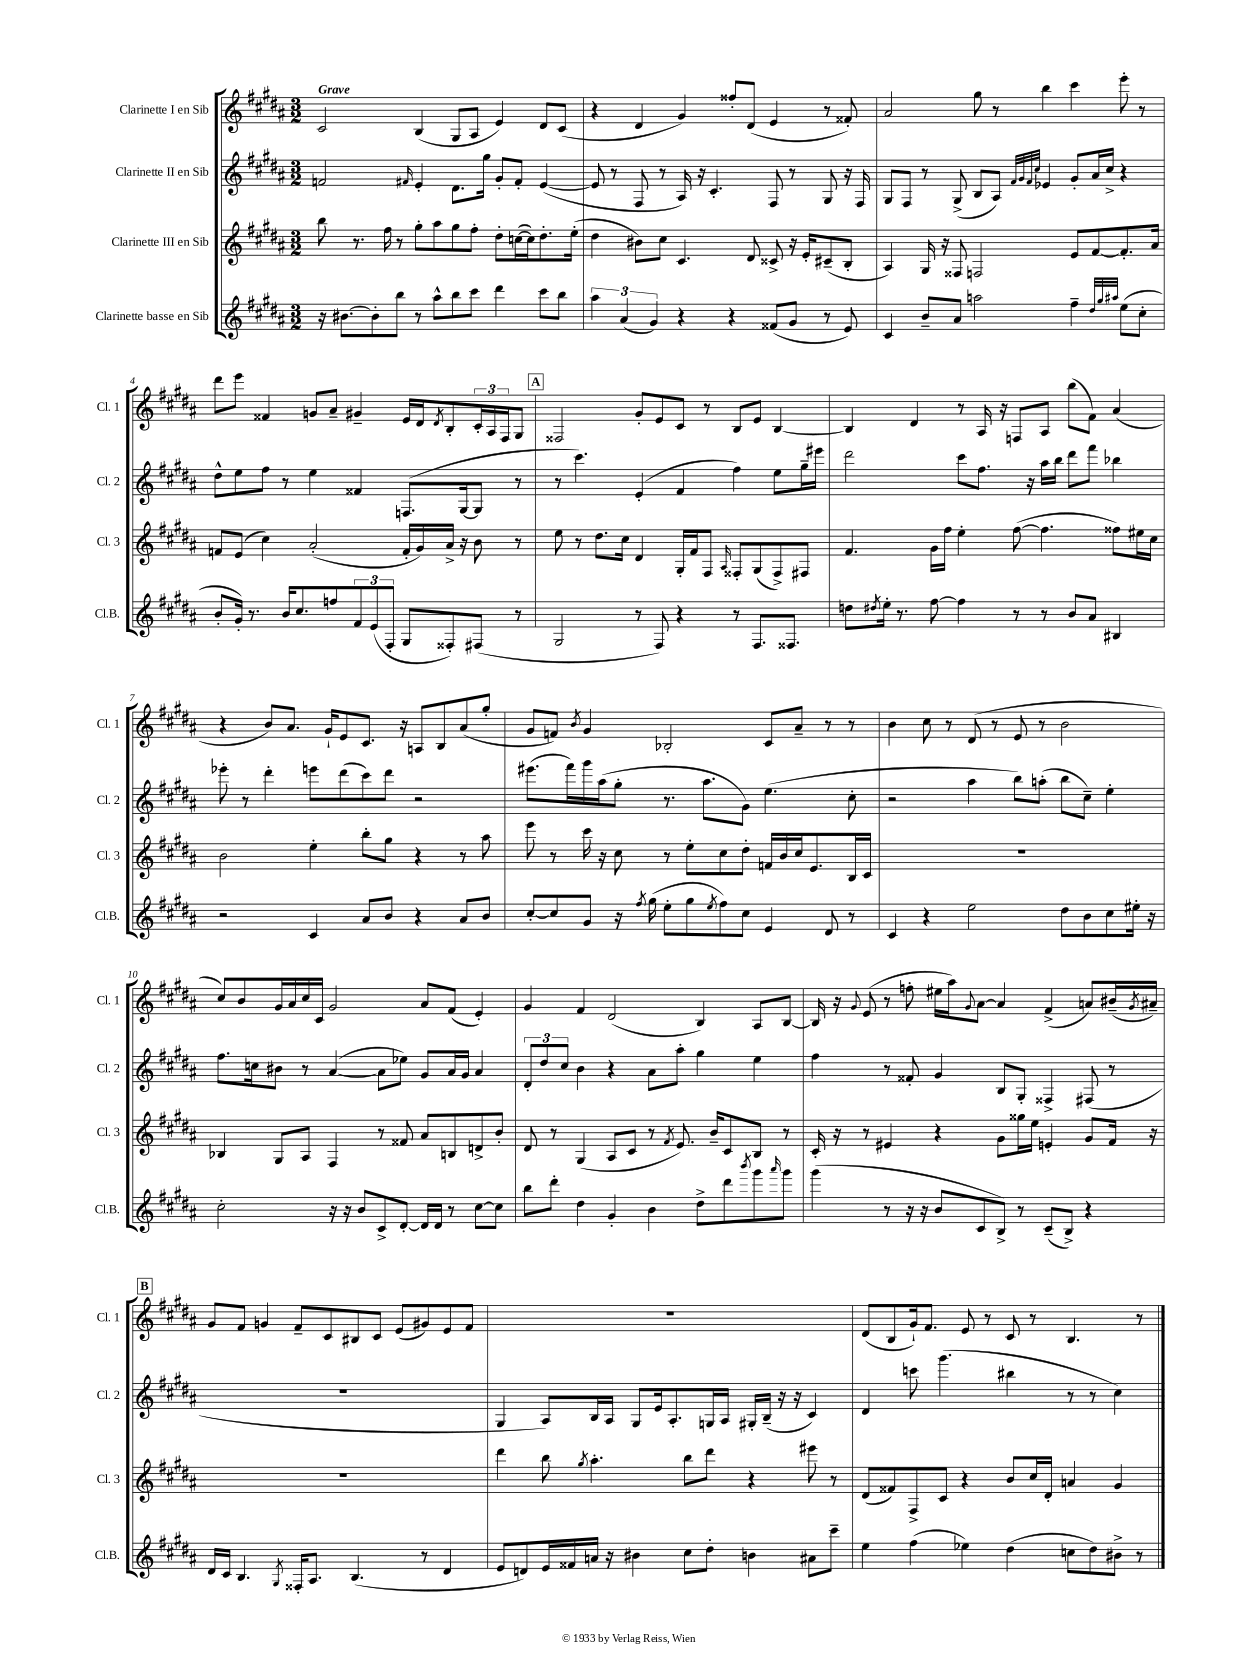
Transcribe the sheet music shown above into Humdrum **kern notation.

**kern	**kern	**kern	**kern
*staff4	*staff3	*staff2	*staff1
*clefG2	*clefG2	*clefG2	*clefG2
*k[f#c#g#d#a#]	*k[f#c#g#d#a#]	*k[f#c#g#d#a#]	*k[f#c#g#d#a#]
*M3/2	*M3/2	*M3/2	*M3/2
16r	8bb\	2f/	2c#/
[8.b#\L	.	.	.
.	8.r	.	.
8b#'\]	.	.	.
.	16ff#\	.	.
8bb\J	8r	.	.
.	.	16qqf#/	.
8r	8gg#'\L	4e'/	(4B/
8aa#^^\L	8aa#\	.	.
8bb\	8gg#\	8.d#\L	8G#/L
8ccc#\J	8ff#'\J	.	8A#/J
.	.	16gg#\Jk	.
4ddd#\	8dd#'\L	8g#'/L	4e/)
.	([16cc\L	8f#'/J	.
.	16cc\]J)	.	.
8ccc#\L	8.dd#'\	([4e/	8d#/L
8bb\J	.	.	(8c#/J
.	(16ee'\Jk	.	.
=	=	=	=
6aa#\	4dd#\	8e/]	4r
.	.	8r	.
(6a#/	.	.	.
.	8b#\L)	8F#/	4d#/
6g#/)	.	.	.
.	8cc#\J	8r	.
4r	4.c#/	16A#/)	4g#/)
.	.	16r	.
.	.	4.c#'/	.
4r	.	.	8ff##'/L
.	8d#/	.	(8d#/J
(8f##/L	8c##^/	8F#/	4e/
8g#/J	16r	8r	.
.	16e'/LK	.	.
8r	(8c#~/	8G#/	8r
8e/)	8B'/J	16r	8f##'/)
.	.	16F#/	.
=	=	=	=
4c#/	4A#/)	8G#/L	2a#/
.	.	8F#/J	.
8b~/L	16G#/	8r	.
.	16r	.	.
8a#/J	8F##/	(8G#^/	.
2aa\	2F/	8B/L	8gg#\
.	.	8A#/J)	8r
.	.	32qqf#/LLL	.
.	.	32qqg#/	.
.	.	32qqf#/	.
.	.	32qqcc#/JJJ	.
.	.	4e-/	4bb\
4ff#~\	8e/L	8g#'/L	4ccc#\
.	[8f#/	16a#/L	.
.	.	16cc#^/JJ	.
32qqdd#/LLL	.	.	.
32qqgg#/	.	.	.
32qqaa#/JJJ	.	.	.
(8ee\L	8.f#'/]	4r	8eee'\
8cc#'\J	.	.	8r
.	16a#/Jk	.	.
=	=	=	=
8b'/L	8f/L	8dd#^^\L	8ddd#\L
16g#'/Jk)	(8e/J	8ee\	8eee\J
8.r	.	.	.
.	4cc#\)	8ff#\J	4f##/
16b/LK	.	8r	.
8.cc#/	.	.	.
.	(2a#'/	4ee\	8g/L
8ff/	.	.	8a#~/J
12f#/	.	4f##/	4g#~/
(12e/	.	.	.
12F#'/J	.	.	.
8G#/L	16f'/LL	(8.F/L	16e/LL
.	16g#/)	.	16d#/J
.	.	.	8qd#/
8F##'/)	16a#^/JJ	.	8B'/
.	16r	[16G#/k	.
(8F#/J	8b\	8G#/]J	24c#'/L
.	.	.	24A#/
.	.	.	24F#/J
8r	8r	8r	8G#/J
=	=	=	=
2G#/	8ee\	8r	2F##/
.	8r	4.ccc#\)	.
.	8.dd#\L	.	.
.	16cc#\Jk	.	.
8r	4d#/	(4e'/	8g#'/L
8F#/)	.	.	8e/
4r	16G#'/LL	4f#/	8c#/J
.	16f#/J	.	.
.	8F#/J	.	8r
.	16qqA#/	.	.
8r	8F##'/L	4ff#\)	8B/L
8.F#/L	(8G#/	.	8e/J
.	8F##^/)	8ee\L	[4B/
8.F##/J	.	.	.
.	8F#/J	16gg#~\L	.
.	.	16eee#\JJ	.
=	=	=	=
8dd\L	4.f#/	2ddd#\	4B/]
8qdd#/	.	.	.
16ee'\Jk	.	.	.
8.r	.	.	.
.	.	.	4d#/
[8ff#\	16g#\LL	.	.
.	16ff#\JJ	.	.
4ff#\]	4ee'\	8ccc#\L	8r
.	.	8.ff#\J	16A#/
.	.	.	16r
8r	([8ff#\	.	8F/L
.	.	16r	.
8r	4.ff#\]	16aa#\LL	8A#/J
.	.	16bb\JJ	.
8b/L	.	8ddd#\L	(8bb\L
8a#/J	.	8fff#\J	8f#\J)
4B#/	8ff##\L)	4bb-\	(4a#/
.	16ee#\L	.	.
.	16cc#\JJ	.	.
=	=	=	=
2r	2b\	8eee-'\	4r
.	.	8r	.
.	.	4ddd#'\	8b/L)
.	.	.	8.a#/J
4c#/	4ee'\	8eee\L	.
.	.	.	16g#`/LK
.	.	(8ddd#\	8e/
8a#/L	8bb'\L	8ccc#\)	8.c#/J
8b/J	8gg#\J	8ddd#\J	.
.	.	.	16r
4r	4r	2r	8A/L
.	.	.	8B/
8a#/L	8r	.	(8a#/
8b/J	8aa#\	.	8gg#'/J
=	=	=	=
[8cc#'/L	8eee\	(8.eee#\L	8g#/L
8cc#/]	8r	.	8f/J)
.	.	16fff#\L)	.
.	.	.	8qb/
8g#/J	16ccc#\	16ggg#\	4g#/
.	16r	(16aa#\J	.
16r	8cc#\	8gg#'\J	.
8qff#/	.	.	.
(16gg#\	.	.	.
8ee'\L	8r	8.r	2B-'/
8gg#\	8ee'\L	.	.
.	.	8.aa#\L	.
8qee/	.	.	.
8ff#\)	8cc#\	.	.
8cc#\J	8dd#'\J	8g#\J)	.
4e/	16f/LL	(4.ee\	8c#/L
.	16b/	.	.
.	16cc#/J	.	8a#~/J
.	8.e/	.	.
8d#/	.	.	8r
8r	16B/L	8cc#'\	8r
.	16c#/JJ	.	.
=	=	=	=
4c#/	1.r	2r	4b\
4r	.	.	8cc#\
.	.	.	8r
2ee\	.	4aa#\	(8d#/
.	.	.	8r
.	.	8bb\L)	8e/
.	.	(8aa'\J	8r
8dd#\L	.	8bb\L	2b\
8b\	.	8cc#~\J)	.
8cc#\	.	4ee'\	.
16ee#'\Jk	.	.	.
16r	.	.	.
=	=	=	=
2cc#'\	4B-/	8.ff#\L	8cc#/L)
.	.	.	8b/
.	.	16cc\k	.
.	8G#/L	8b#\J	16g#/L
.	.	.	16a#/
.	8A#/J	8r	16cc#/
.	.	.	16c#/JJ
16r	4F#/	([4a#/	2g#/
16r	.	.	.
8b/L	.	.	.
8c#^/	8r	8a#\]L	.
[8d#'/J	8f##/	8ee-\J)	.
16d#/]LL	8a#/L	8g#/L	8a#/L
16d#/JJ	.	.	.
8r	8B/	16a#/L	(8f#/J
.	.	16g#/JJ	.
[8cc#\L	8d^/	4a#/	4e'/)
8cc#\]J	8b'/J	.	.
=	=	=	=
8bb\L	8d#/	12d#'/L	4g#/
.	.	12dd#/	.
8ddd#'\J	8r	.	.
.	.	12cc#/J	.
4dd#\	(4G#/	4b\	4f#/
4g#'/	8A#/L	4r	(2d#/
.	8c#/J	.	.
4b\	8r	8a#\L	.
.	8qf#/	.	.
.	8.e/)	8aa#'\J	.
8dd#^\L	.	4gg#\	4B/)
.	16b~/LK	.	.
8ddd#\	8c#/	.	.
8qbbb/	.	.	.
8ggg#\	8B/J	4ee\	8A#/L
16qqaaa#/	.	.	.
8ggg#\J	8r	.	[8B/J
=	=	=	=
(4ggg#\	16c#'/	4ff#\	16B/]
.	16r	.	16r
.	.	.	8qqg#/
.	8r	.	(8e/
8r	4e#/	8r	8r
16r	.	8f##'/	8ff'\
16r	.	.	.
8b/L	4r	4g#/	16ee#\LL
.	.	.	16aa#\J)
.	.	.	8qqg#/
8c#/	.	.	[8a#\J
8B^/J)	8g#\L	8B/L	4a#/]
8r	16gg##\L	8G#'/J	.
.	16ee\JJ	.	.
(8c#~/L	4e'/	4F##^/	(4f#^/
8B^/J)	.	.	.
4r	8g#/L	(8F#/	8a/L)
.	16f#/Jk	8r	(16b#~/L
.	.	.	8qg#/
.	16r	.	16a#~/JJ)
=	=	=	=
16d#/LL	1.r	1.r	8g#/L
16c#/JJ	.	.	.
4.B/	.	.	8f#/J
.	.	.	4g/
8qG#/	.	.	.
16F##'/LK	.	.	8f#~/L
8.A#/J	.	.	.
.	.	.	8c#/
(4.B/	.	.	8B#/
.	.	.	8c#/J
.	.	.	(8e/L
8r	.	.	8g#/)
4d#/	.	.	8e/
.	.	.	8f#/J
=	=	=	=
8e/L	4ddd#\	4G#/	1.r
8d/)	.	.	.
16e/L	8bb\	8A#/L)	.
16f##/	.	.	.
.	8qgg#/	.	.
16a/JJ	4.aa#'\	16B/L	.
16r	.	16A#/JJ	.
4b#\	.	8G#/L	.
.	.	16e/k	.
.	.	8.A#'/	.
8cc#\L	8bb\L	.	.
8dd#'\J	8ddd#\J	16G/L	.
.	.	16A#/JJ	.
4b\	4r	16G#'/LL	.
.	.	(16B~/JJ	.
.	.	16r	.
.	.	16r	.
8a#\L	8eee#\	4c#/)	.
8ccc#~\J	8r	.	.
=	=	=	=
4ee\	(8d#/L	4d#/	(8d#/L
.	8f##/)	.	8B/
(4ff#\	8F#^/	8ccc\	16g#`/k)
.	.	.	8.f#/J
.	8c#/J	(4.ggg#\	.
4ee-\)	4r	.	8e/
.	.	.	8r
(4dd#\	8b/L	4bb#\	8c#/
.	16cc#/L	.	8r
.	16d#'/JJ	.	.
8cc\L	4a/	8r	4.B/
8dd#\)	.	8r	.
8b#^\J	4g#/	4cc#\)	.
8r	.	.	8r
==	==	==	==
*-	*-	*-	*-
